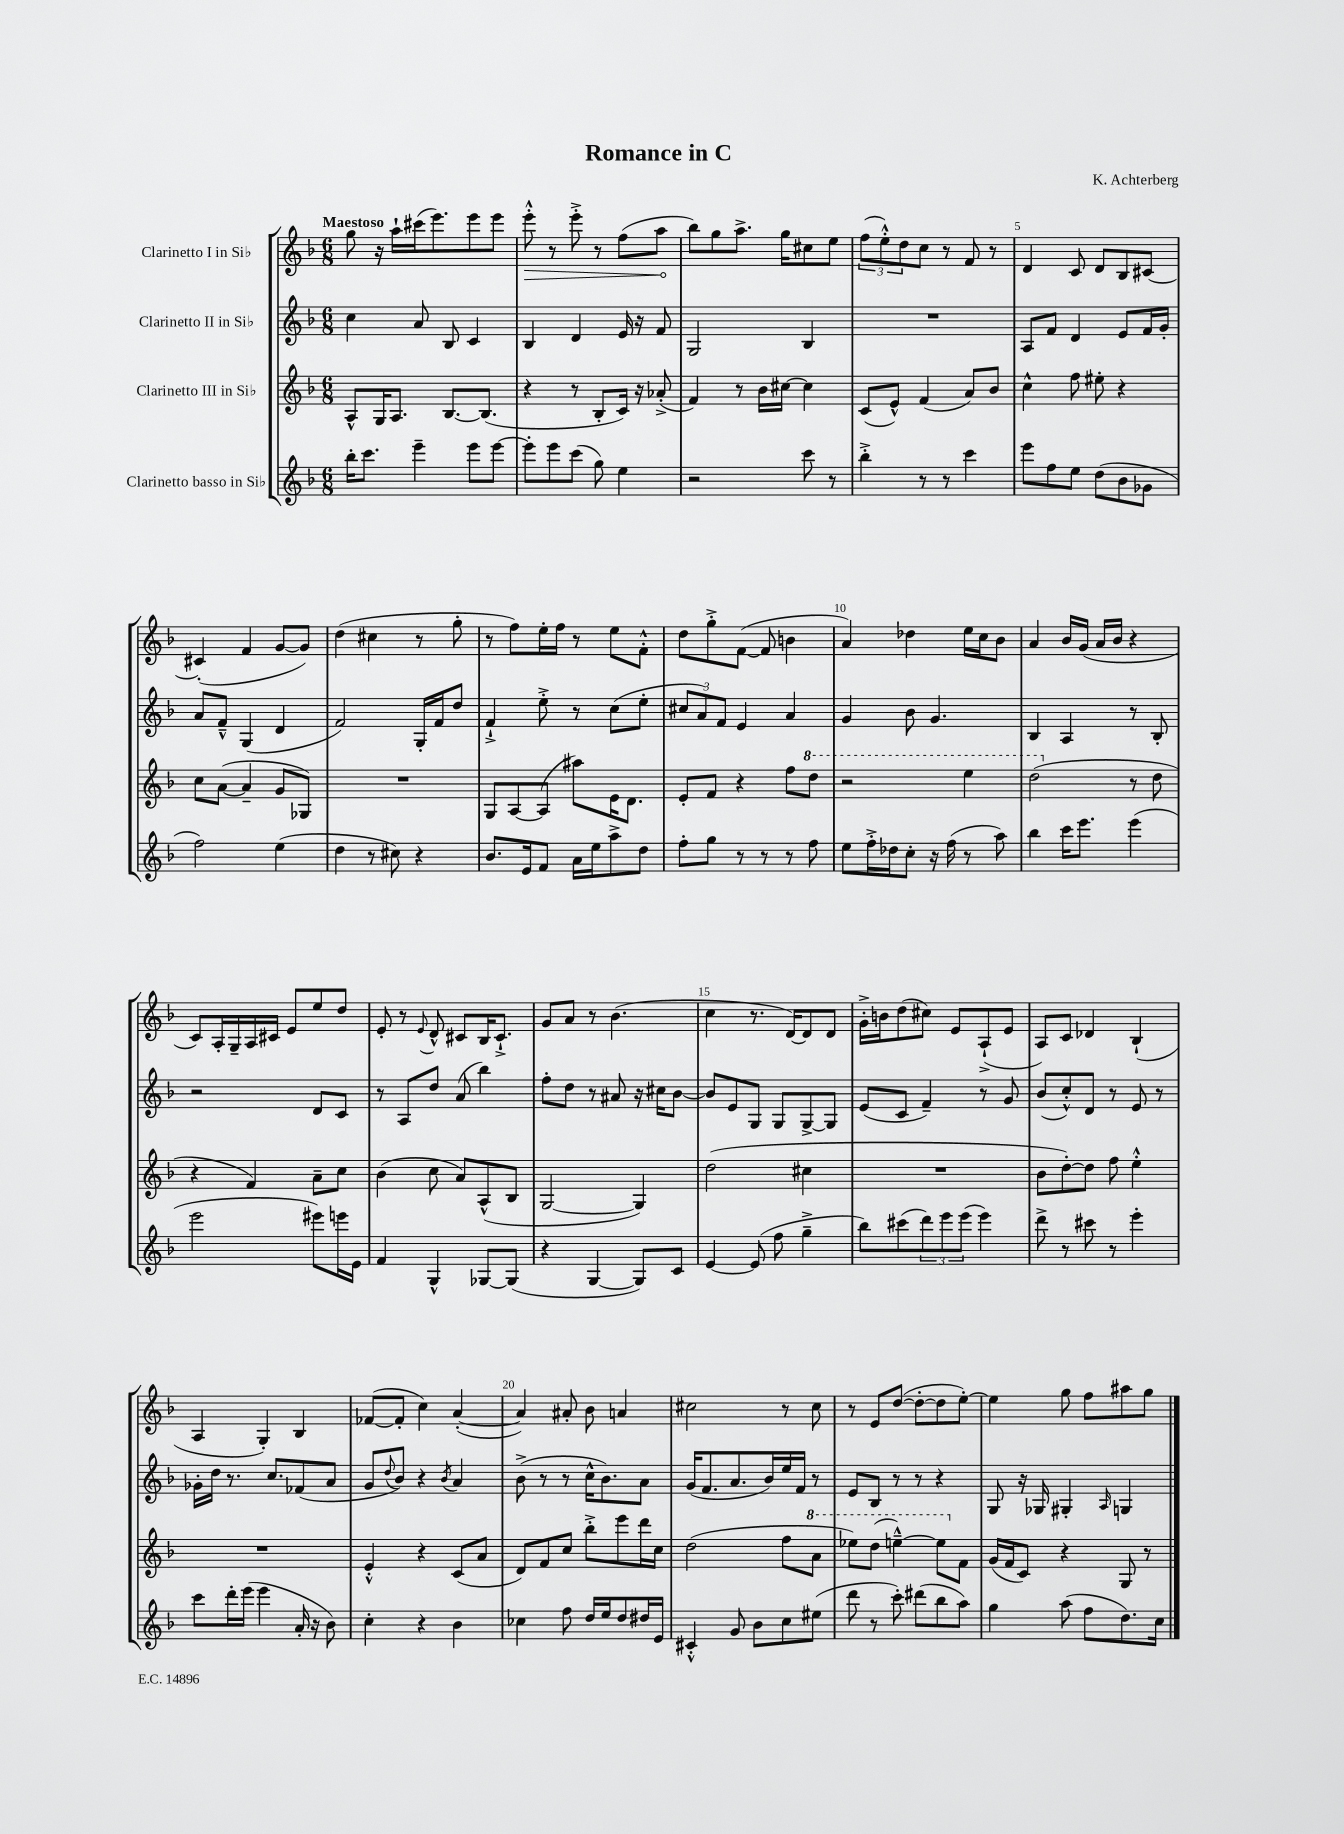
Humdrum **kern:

**kern	**kern	**kern	**kern	**dynam
*part4	*part3	*part2	*part1	*part1
*staff4	*staff3	*staff2	*staff1	*staff1
*I"Clarinetto basso in Si♭	*I"Clarinetto III in Si♭	*I"Clarinetto II in Si♭	*I"Clarinetto I in Si♭	*
*clefG2	*clefG2	*clefG2	*clefG2	*
*k[b-]	*k[b-]	*k[b-]	*k[b-]	*
*M6/8	*M6/8	*M6/8	*M6/8	*
=1	=1	=1	=1	=1
!	!	!	!LO:TX:a:B:t=Maestoso	!
16bb-'\KL	8A^^/L	4cc\	8gg\	.
8.ccc\J	.	.	.	.
.	16G/K	.	16r	.
.	8.A/J	.	16aa`\LL	.
4eee~\	.	8a/	(16ccc#X\J	.
.	.	.	8.eee\)	.
.	[8.B-/L	8B-/	.	.
8eee\L	.	4c/	8eee\	.
.	(8.B-/J]	.	.	.
[8eee\J	.	.	8eee\J	.
=2	=2	=2	=2	=2
!	!	!	!	!LO:HP:b
8eee'\L]	4r	4B-/	8eee'^^\	>
8eee\	.	.	8r	.
(8ccc\J	8r	4d/	8eee'^\	.
8gg\)	8B-'/L	.	8r	.
4ee\	16c/Jk)	16e/	(8ff\L	.
.	16r	16r	.	.
.	(8a-X'^/	8f/	8aa\J	.
.	.	.	.	]
=3	=3	=3	=3	=3
2r	4f/)	2G/	8bb-\L)	.
.	.	.	8gg\	.
.	8r	.	8.aa^\J	.
.	16b-\LL	.	.	.
.	[16cc#X\JJ	.	16gg\KL	.
8ccc\	4cc#\]	4B-/	8cc#X\	.
8r	.	.	8ee\J	.
=4	=4	=4	=4	=4
4bb-'^\	(8c/L	2.r	(12ff\L	.
.	.	.	12ee'^^\)	.
.	8e^^/J)	.	.	.
.	.	.	12dd\	.
8r	(4f/	.	8cc\J	.
8r	.	.	8r	.
4ccc\	8a/L)	.	8f/	.
.	8b-/J	.	8r	.
=5	=5	=5	=5	=5
8eee\L	4cc^^\	8A/L	4d/	.
8ff\	.	8f/J	.	.
8ee\J	8ff\	4d/	8c/	.
(8dd\L	8ee#X'\	.	8d/L	.
8b-\	4r	8e/L	8B-/	.
8g-X\J	.	16f/L	[8c#X/J	.
.	.	16g'/JJ	.	.
!!LO:LB:g=z
=6	=6	=6	=6	=6
2ff\)	8cc\L	8a/L	(4c#X'/]	.
.	([8a\J	8f~^^/J	.	.
.	4a~/]	(4G/	4f/	.
(4ee\	8g/L	4d/	[8g/L	.
.	8G-X/J)	.	8g/J])	.
=7	=7	=7	=7	=7
4dd\	2.r	2f/)	(4dd\	.
8r	.	.	4cc#X\	.
8cc#X\)	.	.	.	.
4r	.	16G'/LL	8r	.
.	.	16f/J	.	.
.	.	8dd/J	8gg'\	.
=8	=8	=8	=8	=8
8.b-/L	8G/L	4f`^/	8r	.
.	[8A/	.	8ff\L)	.
16e/k	.	.	.	.
8f/J	(8A/J]	8ee'^\	16ee'\L	.
.	.	.	16ff\JJ	.
16a\LL	8aa#X\L)	8r	8r	.
16ee\J	.	.	.	.
8aa^\	16e\K	(8cc\L	8ee\L	.
.	8.d\J	.	.	.
8dd\J	.	8ee'\J	8f'^^\J	.
=9	=9	=9	=9	=9
8ff'\L	8e'/L	12cc#X/L	8dd\L	.
.	.	12a/)	.	.
8gg\J	8f/J	.	8gg'^\	.
.	.	12f/J	.	.
8r	4r	4e/	([8f\J	.
8r	.	.	8f/]	.
8r	8ff\L	4a/	4bn\	.
*	*8va	*	*	*
8ff\	8ddd\J	.	.	.
=10	=10	=10	=10	=10
8ee\L	2r	4g/	4a/)	.
16ff'^\L	.	.	.	.
16dd-X\J	.	.	.	.
8cc'\J	.	8b-\	4dd-X\	.
16r	.	4.g/	.	.
(16ff\	.	.	.	.
8r	4eee\	.	16ee\LL	.
.	.	.	16cc\J	.
8aa\)	.	.	8b-\J	.
=11	=11	=11	=11	=11
4bb-\	(2ddd\	4B-/	4a/	.
16ccc\KL	.	4A/	16b-/LL	.
8.eee\J	.	.	(16g/JJ	.
.	.	.	16a/LL	.
.	.	.	16b-/JJ	.
*	*X8va	*	*	*
(4eee\	8r	8r	4r	.
.	8dd\	8B-'/	.	.
!!LO:LB:g=z
=12	=12	=12	=12	=12
2eee\	4r	2r	8c/L)	.
.	.	.	16A'/L	.
.	.	.	16G~/	.
.	4f/)	.	16A/	.
.	.	.	16c#X/JJ	.
.	.	.	8e/L	.
8eee#X\L)	8a~\L	8d/L	8ee/	.
16eeen\L	8cc\J	8c/J	8dd/J	.
16e\JJ	.	.	.	.
=13	=13	=13	=13	=13
4f/	(4b-\	8r	8e'/	.
.	.	8A/L	8r	.
.	.	.	8qqe/	.
4G^^/	8cc\	8dd/J	8d^^/	.
.	8a/L)	(8a/	8c#X/L	.
[8G-X/L	(8A^^/	4bb-\)	16B-/K	.
.	.	.	8.c#`^/J	.
(8G-/J]	8B-/J	.	.	.
=14	=14	=14	=14	=14
4r	[2G/	8ff'\L	8g/L	.
.	.	8dd\J	8a/J	.
[4G/	.	8r	8r	.
.	.	8a#X/	(4.b-\	.
8G/L])	4G/])	16r	.	.
.	.	16cc#X\KL	.	.
8c/J	.	[8b-\J	.	.
=15	=15	=15	=15	=15
[4e/	(2dd\	8b-/L]	4cc\	.
.	.	8e/	.	.
(8e/]	.	8G/J	8.r	.
8ff\	.	8G/L	.	.
.	.	.	[16d/KL)	.
4gg~^\	4cc#X\	[8G^/	8d/]	.
.	.	8G/J]	8d/J	.
=16	=16	=16	=16	=16
8bb-\L)	2.r	(8e/L	16g'^\LL	.
.	.	.	16bn\J	.
(8ccc#X\	.	8c/J	(8dd\	.
12ddd\)	.	4f~/)	8cc#X\J)	.
12eee\	.	.	.	.
.	.	.	8e/L	.
(12eee\J	.	.	.	.
4eee\)	.	8r	(8A`^/	.
.	.	8g/	8e/J	.
=17	=17	=17	=17	=17
8ddd^\	8b-\L	(8b-/L	8A/L)	.
8r	[8dd'\)	8cc'^^/)	8c/J	.
8ccc#X\	8dd\J]	8d/J	4d-X/	.
8r	8ff\	8r	.	.
4eee'\	4ee'^^\	8e/	(4B-`/	.
.	.	8r	.	.
!!LO:LB:g=z
=18	=18	=18	=18	=18
8ccc\L	2.r	16g-X'\LL	4A/	.
.	.	16dd\JJ	.	.
16ddd'\L	.	8.r	.	.
(16eee\JJ	.	.	.	.
4eee\	.	.	4G'/)	.
.	.	8.cc/L	.	.
16a'/	.	(8f-X/	4B-/	.
16r	.	.	.	.
8b-\)	.	8a/J	.	.
=19	=19	=19	=19	=19
4cc'\	4e'^^/	8g/L	([8f-X/L	.
.	.	8qqdd/	.	.
.	.	8b-/J)	8f-'/J]	.
4r	4r	4r	4cc\)	.
.	.	8qb-/	.	.
4b-\	(8c/L	4a/	([4a'/	.
.	8a/J	.	.	.
=20	=20	=20	=20	=20
4cc-X\	8d/L)	(8b-^\	4a/])	.
.	8f/	8r	.	.
8ff\	8cc/J	8r	8a#X'/	.
16dd/LL	8bb-'^\L	16cc^^\KL	8b-\	.
16ee/J	.	8.b-\)	.	.
8dd/	8eee\	.	4an/	.
16dd#X/L	16ddd\L	8a\J	.	.
16e/JJ	16cc\JJ	.	.	.
=21	=21	=21	=21	=21
4c#X'^^/	(2dd\	(16g/KL	2cc#X\	.
.	.	8.f/	.	.
8g/	.	8.a/	.	.
8b-\L	.	.	.	.
.	.	16b-/L)	.	.
8cc\	8ff\L	16ee/	8r	.
.	.	16f/JJ	.	.
*	*8va	*	*	*
(8ee#X\J	8aa\J	8r	8cc#\	.
=22	=22	=22	=22	=22
8ddd\	8eee-X\L)	8e/L	8r	.
8r	(8ddd\J	8B-/J	8e/L	.
8ccc'\)	[4eeen~^^\)	8r	([8dd/J	.
(8ddd#X\L	.	8r	8dd'\L_	.
8bb-\	8eee\L]	4r	8dd\]	.
*	*X8va	*	*	*
8aa\J)	8f\J	.	[8ee'\J)	.
=23	=23	=23	=23	=23
4gg\	(16g/LL	8G/	4ee\]	.
.	16f/J	.	.	.
.	8c/J)	16r	.	.
.	.	16G-X/	.	.
(8aa\	4r	4G#X'/	8gg\	.
8ff\L	.	.	8ff\L	.
.	.	16qqA/	.	.
8.dd\)	8G/	4Gn/	8aa#X\	.
.	8r	.	8gg\J	.
16cc\Jk	.	.	.	.
==	==	==	==	==
*-	*-	*-	*-	*-
